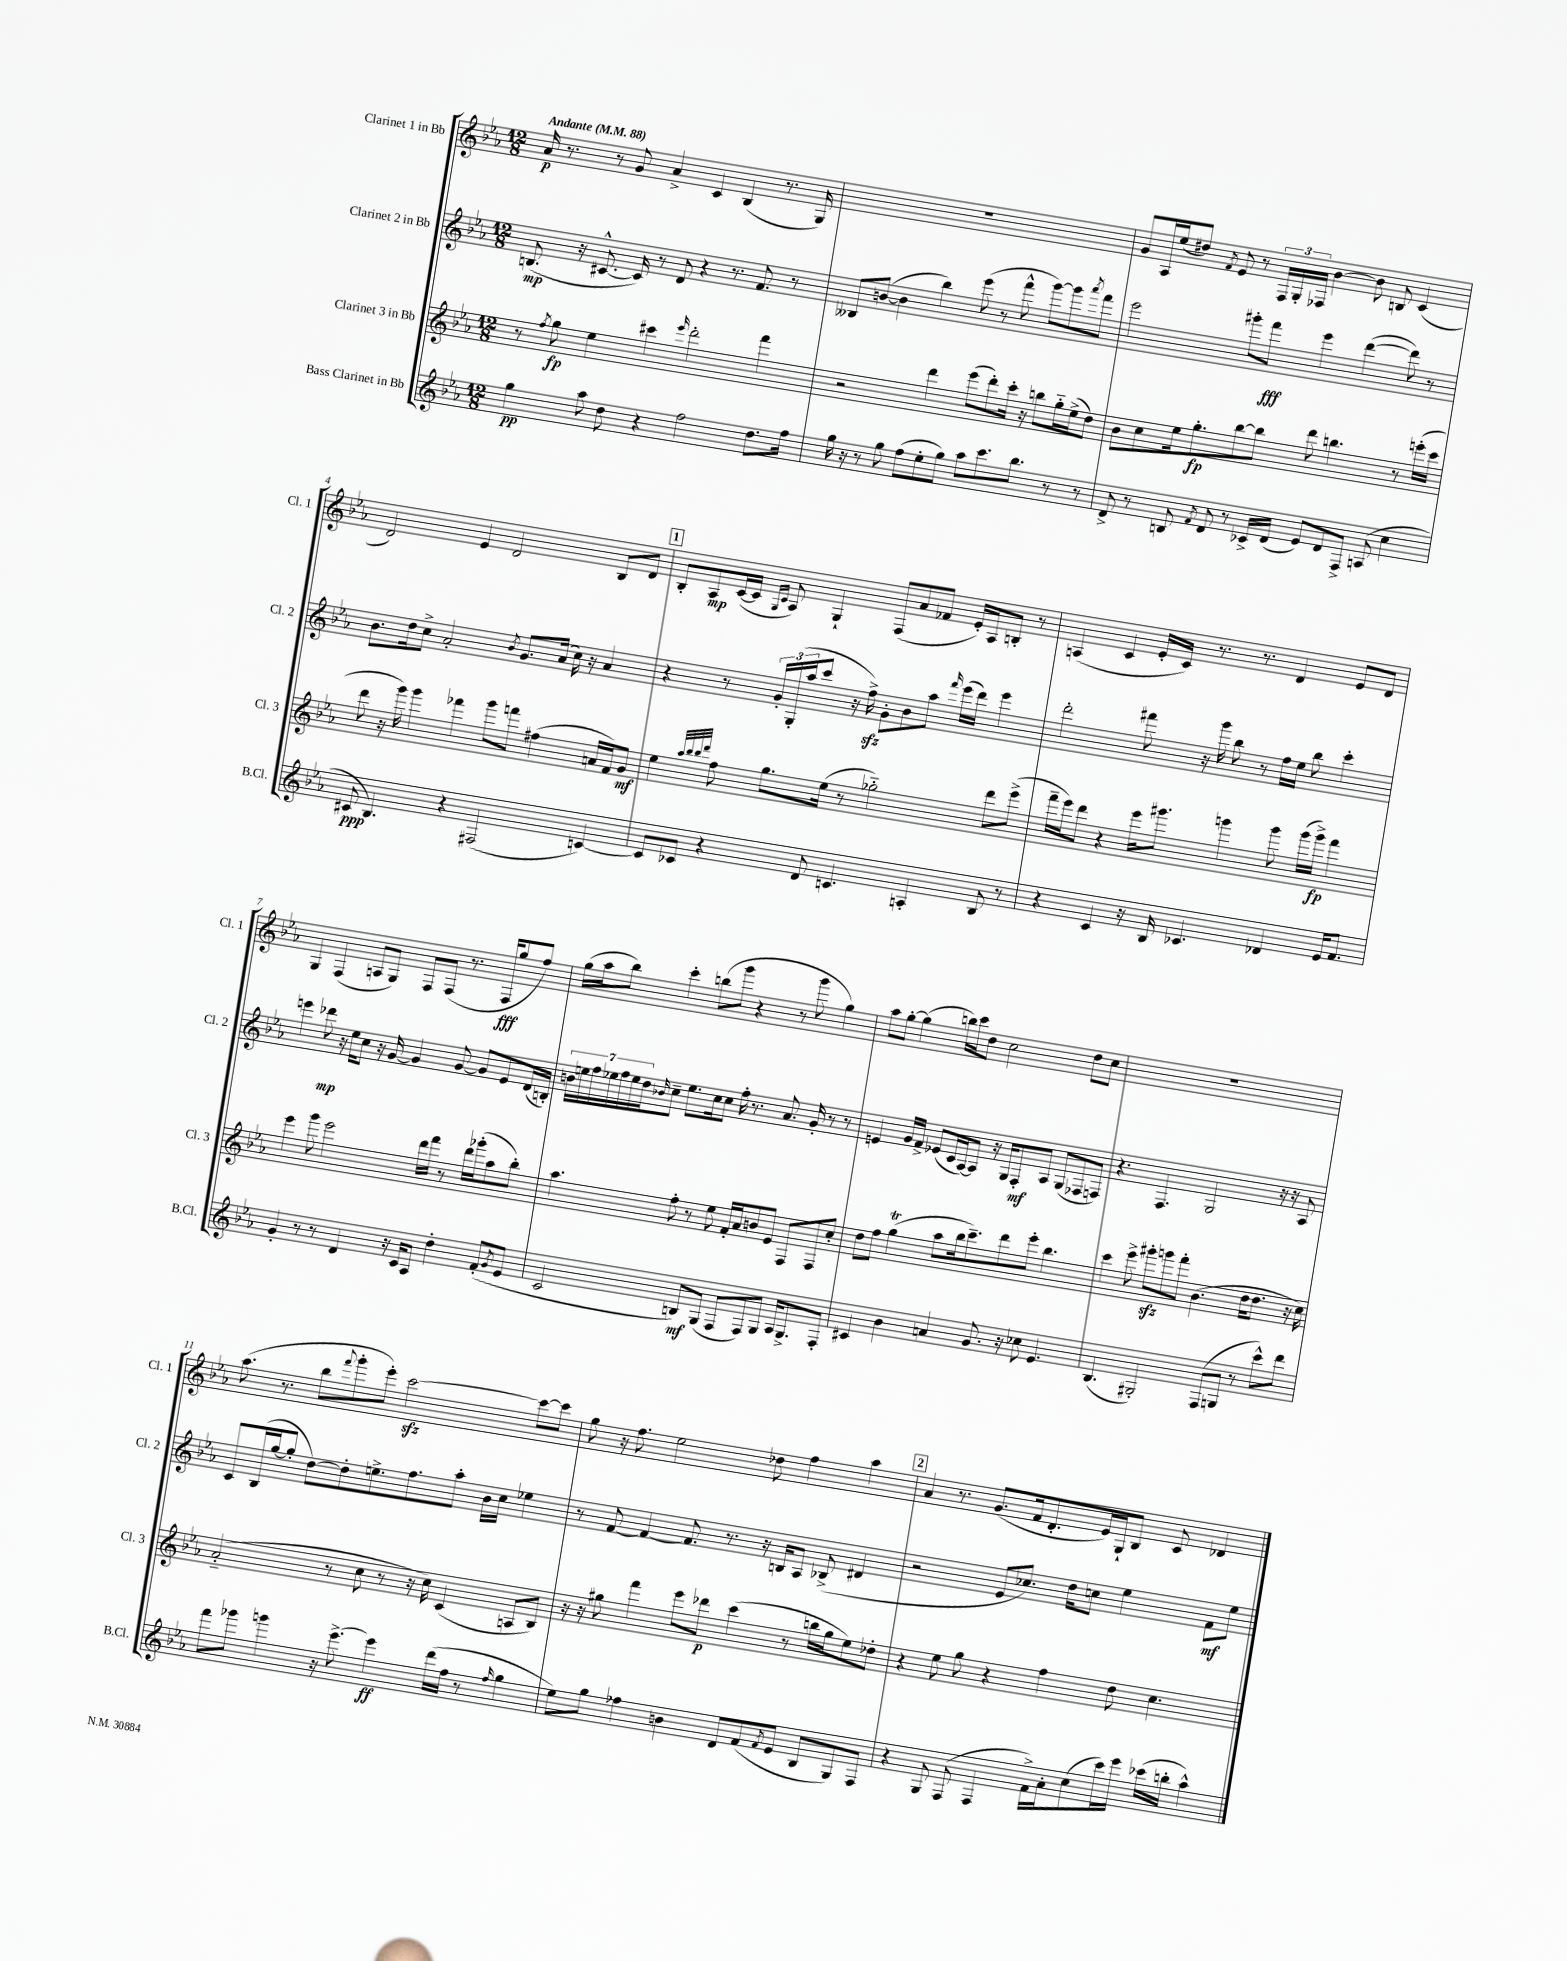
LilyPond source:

<<
\new StaffGroup <<
\new Staff = "s0" \with { instrumentName = "Clarinet 1 in Bb" shortInstrumentName = "Cl. 1" } {
    \clef treble \key ees \major \numericTimeSignature \time 12/8 \tempo "Andante" 4 = 88
    aes'16\p r8. r8 g'8 aes'4-> c'4 bes4( r8. g16) |
    R1. |
    g'8 aes16 ees''16( dis''8) \acciaccatura { f'8 } ees'8 r8 \tuplet 3/2 { f16 g16-. fes16 } bes'4~ bes'8 b8 c'4( |
    d'2) ees'4 d'2 bes8 d'8 |
    \mark \markup { \box "1" } bes8-. aes8\mp c'16~( c'16 \grace { g16 c'16 } aes8) g4-! f8( aes'8 fes'8 ees'16-.) aes16 b8-. r8 |
    a4( c'4 ees'16-. c'16) r8. r8. d'4 ees'8 d'8 |
    g4 f4( a8 g8) f8 f8( r8. f16\fff g''8 f''8) |
    g''16( aes''16 bes''8) c'''4-. b''8( g'''8 r4 r8 g'''8 g''4) |
    aes''8 g''8~-. g''4( b''16) c'''16 d''8 c''2 d''8 c''8 |
    R1. |
    aes''8.( r8. bes''8 \appoggiatura { f'''8 } g'''8-. ees'''8-.) c'''2~\sfz c'''8~ c'''8 |
    g''8 r16 f''8. ees''2 des''8 f''4 aes''4 |
    \mark \markup { \box "2" } aes'4 r8. g'8.( f'16 d'8.-. ees'16) g16-! bes8 c'8 des'4 \bar "|." |
}
\new Staff = "s1" \with { instrumentName = "Clarinet 2 in Bb" shortInstrumentName = "Cl. 2" } {
    \clef treble \key ees \major \numericTimeSignature \time 12/8
    b8.\mp( r16 cis'8.~-^ cis'16) r8 d'8 r4 r8. f'8. r8 |
    beses8 b'8~( b'4 bes''4) ees'''8( r8 f'''8-^ g'''8~) g'''8 \acciaccatura { aes'''8 } f'''8 |
    ees'''2 gis'''8-. f'''8\fff ees'''4 d'''4~( d'''8) r8 |
    bes'8. d''16 c''8-> aes'2-. \acciaccatura { bes'8 } g'8. aes'16( c''16) r16 aes'4 |
    \mark \markup { \box "1" } r4 r8 \tuplet 3/2 { g'16-. g16-.( aes''16 } c'''8 r16 f''16->\sfz) g'8-. bes'8 aes''8 \grace { f'''16 } ees'''16( d'''16) ees'''4 |
    d'''2-. fis'''8 r16 g'''16 bes''8 r8 f''16 ees''16 bes''8 c'''4-. |
    e'''4 des'''8\mp r16 ees''16 c''8 r16 g'16~ g'4 g'8~ g'8 ees'8 d'16( b16-.) |
    \tuplet 7/4 { b'16 e''16 f''16 ees''16 f''16 ees''16 d''16 } \grace { bes'16 } c''8-- ees''8. c''16 c''8 f''16-. r8. aes'8. g'16-. r8 r8 |
    e'4 g'16 f'16-> ees'8( c'16 aes16~) aes8 r16 g16 f8-.\mf aes8 g8( fes8 f8) |
    r4. f4. g2 r16 r16 aes8 |
    c'8 bes16( g''16~ g''8-. d''8~) d''8-. e''8.-> f''8. aes''8-. bes'16 c''16 ees''4 |
    r8 f'8~ f'4~ f'8. r8. r16 b16 aes8 bes8->( dis'4 |
    \mark \markup { \box "2" } r2 ees'8 ces''8.) d''16 c''8 ees''4 f'8\mf ees''8 \bar "|." |
}
\new Staff = "s2" \with { instrumentName = "Clarinet 3 in Bb" shortInstrumentName = "Cl. 3" } {
    \clef treble \key ees \major \numericTimeSignature \time 12/8
    r8 \acciaccatura { f''8 } g''8\fp ees''4 cis'''4 \grace { ees'''16 } d'''2-. f'''4 |
    r2 d'''4 ees'''8( d'''8-.) c'''16-. r16 b''8 g''16-_ ees''16->( d''8) |
    bes'8 c''8 ees''16 g''8.-.\fp bes''8~ bes''8 d'''8 b''4. r8 e'''16-.( c'''16 |
    d'''8 r16 g'''16) g'''4 fes'''4 g'''8 f'''8 fis''4( a'16 f'16) g'8\mf |
    \mark \markup { \box "1" } ees''4 \grace { aes''32 bes''32 bes''32 d'''32 } f''8 g''8. ees''16( r8 ges''2-_) d'''8 ees'''8->( |
    f'''16-- ees'''16) d'''8 r4 ees'''16 gis'''8. g'''4 g'''8 g'''16( g'''16->\fp) f'''4 |
    ees'''4 g'''8 ees'''2 d'''16 f'''16 r8 d'''16 ges'''16-.( aes''8 bes''8-.) |
    aes''4. f''8-. r8 ees''8 f'16-. aes'16 b'8 ees'8 f8 f8 c''8-. |
    d''8 f''8 g''4\trill( aes''8 bes''16 c'''8.--) d'''8 ees'''8-. bes''4. |
    c'''4 ees'''8-> gis'''8-.\sfz g'''8 f'''8-. bes'4.( d''16 d''8. r16 c''16) |
    aes'2-_( r8 c''8 r8 r16 c''16) c'4( a8 bes8) |
    r16 r16 gis''8 f'''4 ees'''8 des'''8\p c'''4( r8 b''16 gis''16 ees''8) des''8-. |
    \mark \markup { \box "2" } r4 ees''8 g''8 r4 f''4 d''8 c''4. \bar "|." |
}
\new Staff = "s3" \with { instrumentName = "Bass Clarinet in Bb" shortInstrumentName = "B.Cl." } {
    \clef treble \key ees \major \numericTimeSignature \time 12/8
    g''4\pp aes''8 d''8 r4 f''2 d''8. f''16 |
    g''16 r16 r8 g''8 f''8( ees''8-. g''8) aes''8 c'''8. bes''8. r8 r8 |
    d'8-> r8 b8 \acciaccatura { f'8 } d'8 r8 ces'16-> d'16( ees'8) d'8 f8-> a8( c''4 |
    cis'8\ppp bes4.) r4 fis2( c'4~) |
    \mark \markup { \box "1" } c'8 ces'8 r4 d'8 c'4. a4-. bes8 r8 |
    r4 c'4 r16 bes16 ces'4. des'4 ees'16 f'8. |
    g'4-. r8 r8 d'4 r16 c'16 aes8 d''4-. f'8-.( \acciaccatura { g'8 } ees'8 |
    c'2 b8\mf) g8( f8 f8) g8 aes16 g8.-> f8-. |
    cis'4 bes'4 a'4 g'8. r16 ces''8 ees'4. |
    bes4.( gis2-.) f8( g8 r8 c'''8-^) d'''8 |
    f'''8 ges'''8 g'''4 r16 ees'''8.~-> ees'''4\ff d'''16( f''16 r8 \grace { f''16 } g''4 |
    ees''8) g''8 fes''4 b'4 d'8 f'8( \acciaccatura { f'8 } ees'8 bes8 g8) f8 |
    \mark \markup { \box "2" } r4 g8 f8( f4 f'16->) aes'16-. c''8( c'''16) ees'''16 ces'''16( b''16-. aes''4-^) \bar "|." |
}
>>
>>
